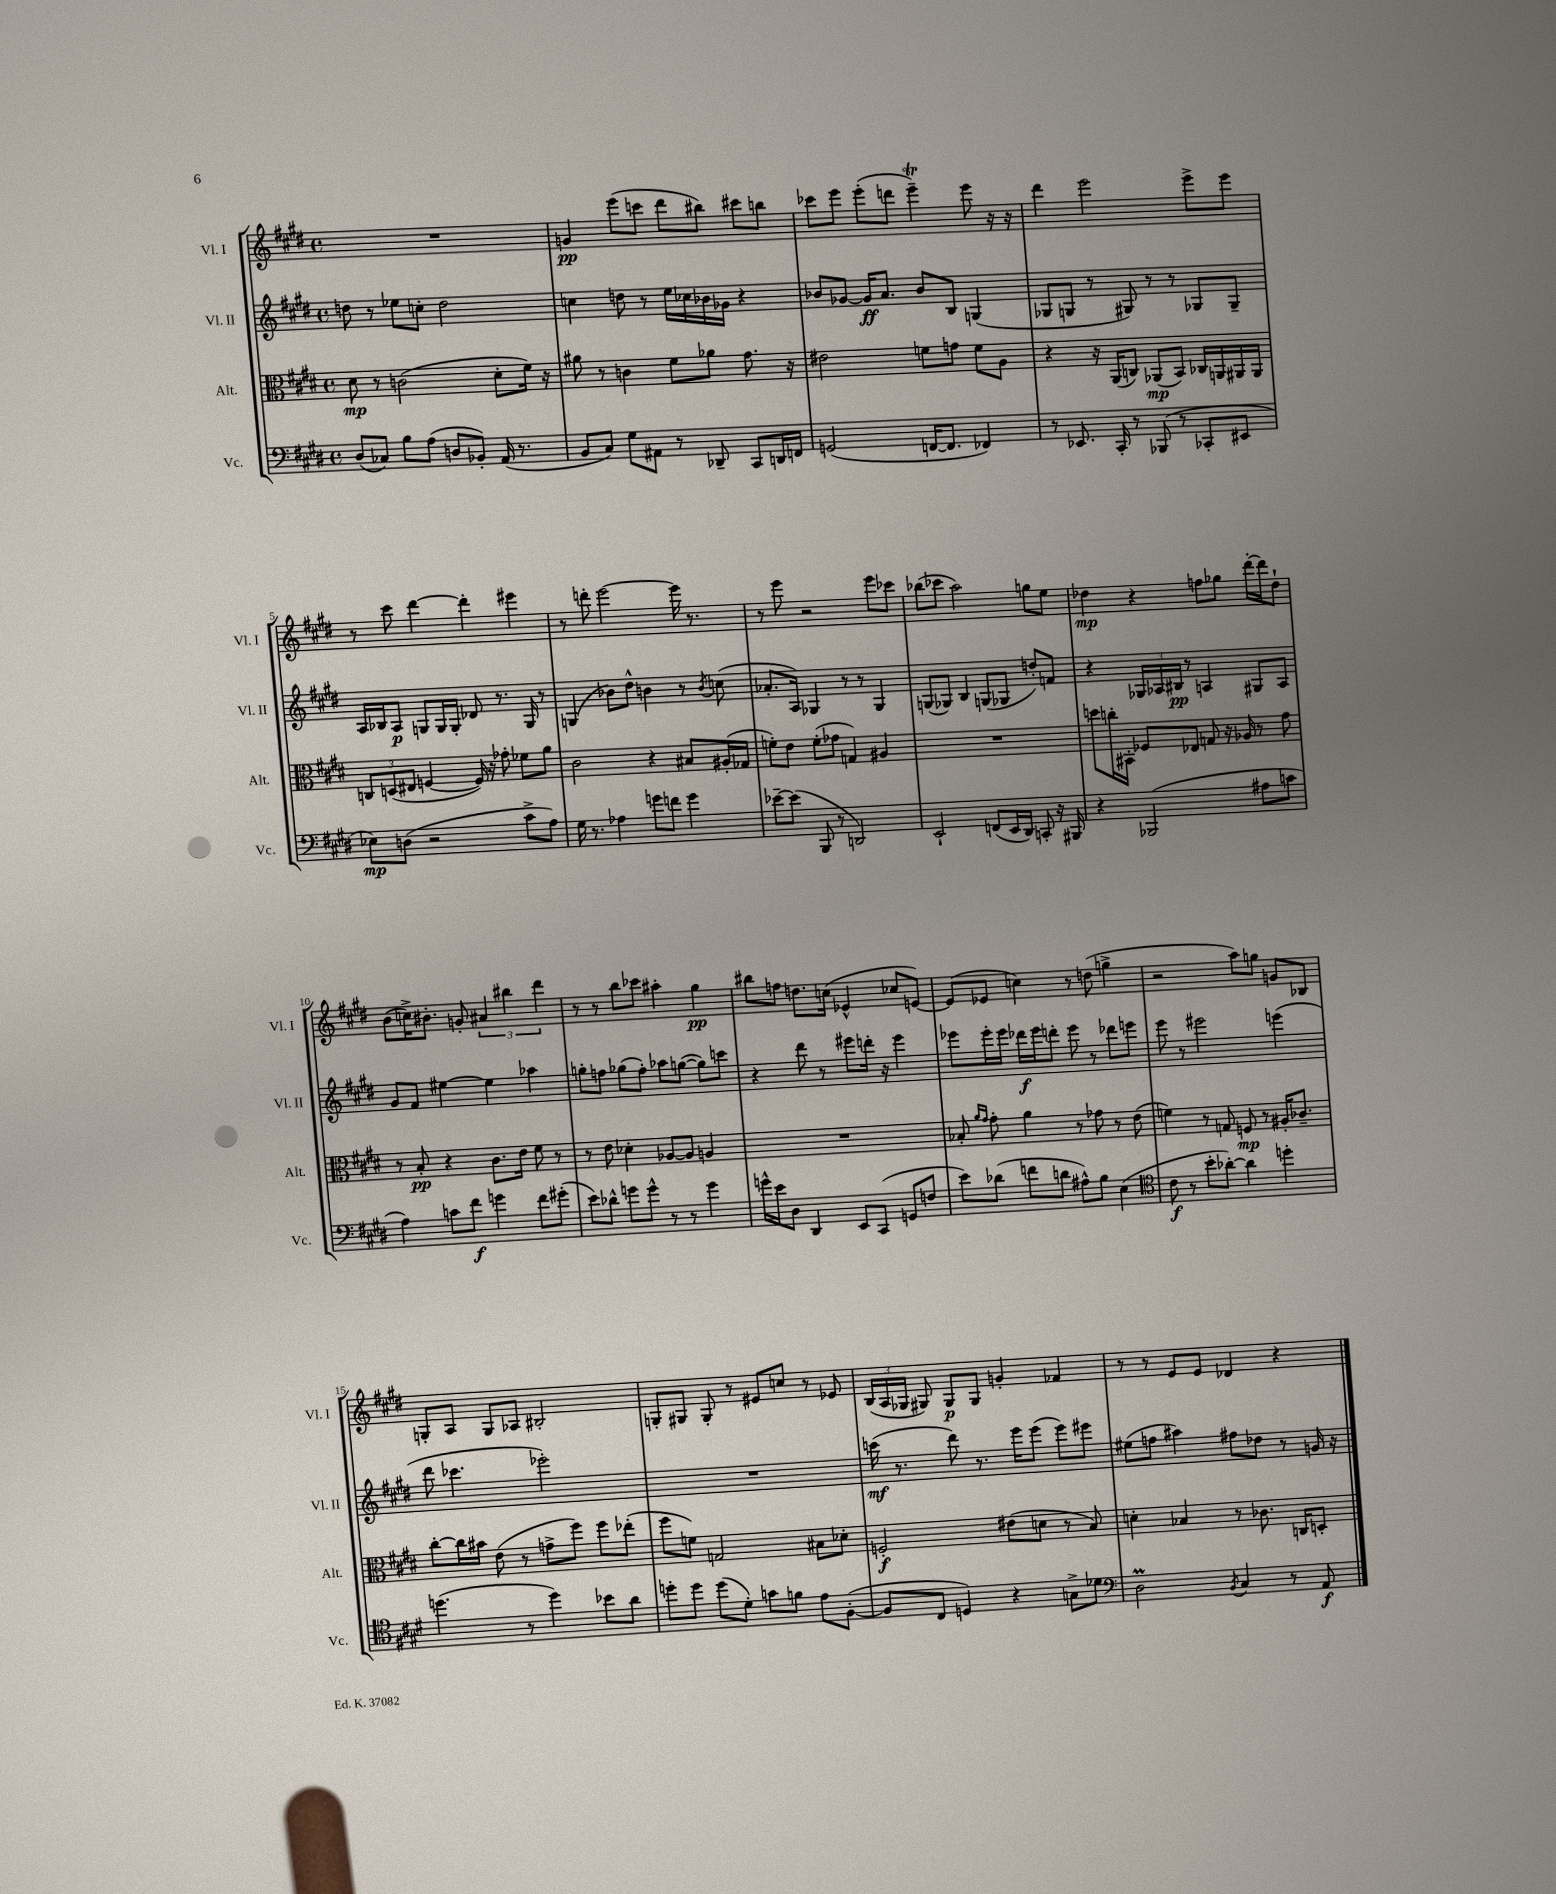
<<
\new StaffGroup <<
\new Staff = "s0" \with { instrumentName = "Vl. I" shortInstrumentName = "Vl. I" } {
    \clef treble \key e \major \defaultTimeSignature \time 4/4
    \autoBeamOff R1 |
    g'4\pp e'''8[( c'''8] dis'''8[ bis''8]) cis'''8[ b''8] |
    ces'''8[ e'''8] e'''8[-.( d'''8] e'''4--\trill) e'''8 r16 r16 |
    dis'''4 e'''2 e'''8[-> e'''8] |
    r8 cis'''8 dis'''4~ dis'''4-. eis'''4 |
    r8 d'''8-. e'''2~ e'''16 r8. |
    r8 e'''8 r2 e'''8[ ces'''8] |
    bes''8[( ces'''8] a''2) g''8[ e''8] |
    des''4\mp r4 f''8[ ges''8] dis'''16[~-. dis'''16 des''8]-! |
    b'8[( c''16->) bis'8.]-. g'8-. \tuplet 3/2 { ais'4 bis''4 dis'''4 } |
    r8 r8 b''8[ ces'''8] ais''4-. gis''4\pp |
    bis''8[ f''8] d''8.[ c''16]( ees'4-^ ces''8[ e'8]~) |
    e'8[( ees'8] c''4) r8 d''8( g''4-> |
    r2 a''8[) g''8] g'8[ bes8] |
    g8[-. a8] g8[ aes8] bis2-. |
    g8[-. gis8] gis8-. r8 eis'8[ c''8] r8 ees'8 |
    \tuplet 3/2 { b16[( a16 ges16] } gis8) gis8[\p gis8] g'4-. fes'4 |
    r8 r8 e'8[ e'8] des'4 r4 \bar "|." |
}
\new Staff = "s1" \with { instrumentName = "Vl. II" shortInstrumentName = "Vl. II" } {
    \clef treble \key e \major \defaultTimeSignature \time 4/4
    \autoBeamOff d''8 r8 ees''8[ c''8]-. d''2 |
    c''4 d''8 r8 e''16[ ces''16 bes'16 ges'16] r4 |
    bes'8[ ges'8]~ ges'16[\ff a'8.] bes'8[ b8] g4( |
    ges8[ g8] r8 gis8) r8 r8 ges8[ ges8]-- |
    a16[ bes16 a8]\p g8[ g16 g16]-. des'8 r8. g16 r8 |
    g4( bes'8[) dis''8]-^ b'4 r8 \acciaccatura { b'8 } c''8( |
    aes'8.[-. a16]) ges4 r8 r8 ges4 |
    g8[( ges8]) b4 g8[( ges8] d''8[-.) f'8] |
    r4 \tuplet 3/2 { ges16[ aes16 bis16]\pp } r8 a4 gis8[ a8] |
    gis'8[ fis'8] eis''4~ eis''4 aes''4 |
    g''8[-. f''8] ges''8[( f''8]-.) aes''8[ g''8]~( g''8[) c'''8] |
    r4 dis'''8 r8 eis'''8[ d'''16]-. r16 eis'''4 |
    ees'''8[ ees'''16-. ees'''16] des'''16[\f ees'''16 d'''8]-. ees'''8 r8 des'''8[ e'''8] |
    e'''8 r8 eis'''2 e'''4( |
    dis'''8 ces'''4. ees'''2-.) |
    R1 |
    c'''16\mf( r8. dis'''8) r8. e'''16[ e'''8]( e'''8[) eis'''8] |
    eis''8[( f''8] ais''4) fis''8[ des''8] r8 g'16 r16 \bar "|." |
}
\new Staff = "s2" \with { instrumentName = "Alt." shortInstrumentName = "Alt." } {
    \clef alto \key e \major \defaultTimeSignature \time 4/4
    \autoBeamOff dis'8\mp r8 c'2( dis'8[-. fis'16]) r16 |
    ais'8 r8 c'4 fis'8[ aes'8] gis'8. r16 |
    eis'2 f'8[ g'8] f'8[ a8] |
    r4 r16 a,16[( c8]) aes,8[\mp( b,8]) ces16[ a,16 ais,16 ais,16] |
    \tuplet 3/2 { c8[ d8( eis8] } f4~ f16) r16 ges'8-. fes'8[ a'8] |
    cis'2 r4 bis8[ ais16-.( ges16] |
    f'8[-.) e'8] f'8[-.( ges'8] g4) ais4 |
    R1 |
    d''8[ c''16-. bis,16]-. fes8[ ees8] g8 r16 aes16 r8 gis'8 |
    r8 b8-.\pp r4 cis'8.[ e'16] fis'8 r8 |
    r8 e'8 des'4-. aes8[~ aes8] a4 |
    R1 |
    bes8-. \grace { a'16[ gis'16] } gis'8-. a'4 r8 ges'8 r8 e'8( |
    f'4) r8 g8 f8\mp r8 ais16[-. ces'8.]-- |
    cis''8[~-. cis''16 bis'16] e'8( r8 g'8[-> fis''8]) fis''8[ ees''8]-.( |
    fis''8[ f'8]) g2 bis8[ des'8]-. |
    f2-.\f eis'8[( d'8] r8 b8) |
    d'4-. bes4 r8 ces'8. c16[ d8]-. \bar "|." |
}
\new Staff = "s3" \with { instrumentName = "Vc." shortInstrumentName = "Vc." } {
    \clef bass \key e \major \defaultTimeSignature \time 4/4
    \autoBeamOff dis8[( ces8]) b8[ a8]( d8[ bes,8]-.) a,16( r8. |
    b,8[ cis8]) gis8[ ais,8] r8 des,8-- cis,8[ d,16 f,16] |
    g,2( f,16[~ f,8.] fes,4) |
    r8 ees,8. cis,16-. r8 bes,,8( r8 ces,8[-. eis,8] |
    ees8[\mp) d8]( r2 cis'8[-> a8]) |
    gis16 r8. aes4 g'8[ f'8] g'4 |
    ees'8[~-- ees'8]( b,,8 r8 d,2) |
    e,2-! f,8[( e,16 dis,16]) c,8-. r16 bis,,16 |
    r4 bes,,2( ais8[ c'8] |
    a4) c'8[ fis'8]\f g'4 fis'8[ gis'8]-.( |
    e'8[) des'8]-^ g'8[ g'8]-^ r8 r8 g'4 |
    g'16[-^ e'16 dis8] dis,4 e,8[ cis,8]( g,8[ f8] |
    e'8[) des'8]( f'8[ d'8] ais8[-^) b8] e4( |
    \clef tenor cis'8\f r8 b'8[-. aes'8]~-.) aes'4 d''4-. |
    d''4.( r8 d''4) bes'8[ a'8] |
    d''8[-. d''8] d''8[( dis'8]-.) g'8[ f'8] e'8[ fis8]~-.( |
    fis8[ cis8] d4) r4 g8[-> des'8] |
    \clef bass dis2\prall \acciaccatura { b,8 } cis4 r8 a,8\f \bar "|." |
}
>>
>>
